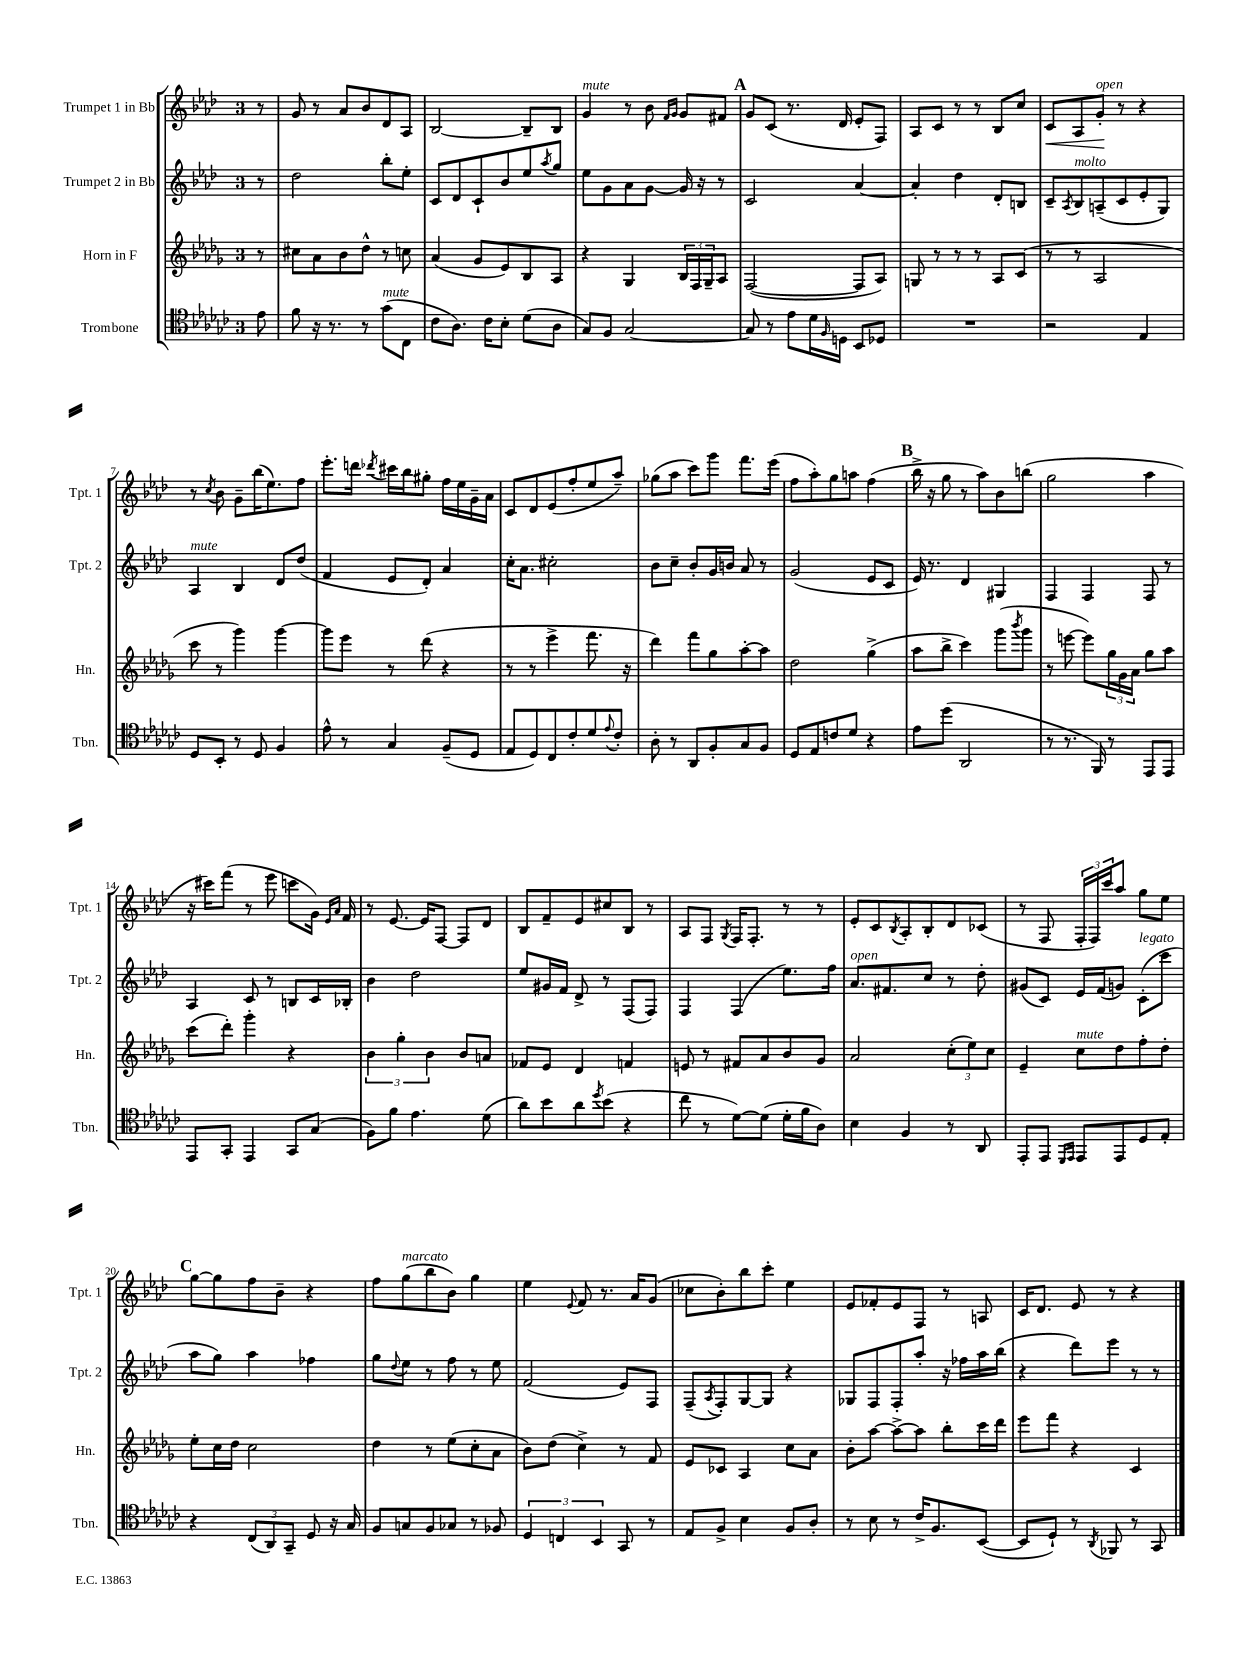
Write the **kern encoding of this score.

**kern	**kern	**kern	**kern	**dynam
*part4	*part3	*part2	*part1	*part1
*staff4	*staff3	*staff2	*staff1	*staff1
*I"Trombone	*I"Horn in F	*I"Trumpet 2 in Bb	*I"Trumpet 1 in Bb	*
*I'Tbn.	*I'Hn.	*I'Tpt. 2	*I'Tpt. 1	*
*clefC4	*clefG2	*clefG2	*clefG2	*
*k[b-e-a-d-g-c-]	*k[b-e-a-d-g-]	*k[b-e-a-d-]	*k[b-e-a-d-]	*
*M3/4	*M3/4	*M3/4	*M3/4	*
=	=	=	=	=
8e-\	8r	8r	8r	.
=1	=1	=1	=1	=1
8f\	8cc#X\L	2dd-\	8g/	.
16r	8a-\	.	8r	.
8.r	.	.	.	.
.	8b-\	.	8a-/L	.
8r	8dd-^^\J	.	8b-/	.
!LO:TX:a:i:t=mute	!	!	!	!
(8g-\L	8r	8bb-'\L	8d-/	.
8C-\J	8ccn\	8ee-'\J	8A-/J	.
=2	=2	=2	=2	=2
8c-\L	(4a-/	8c/L	[2B-/	.
8.A-\J)	.	8d-/	.	.
.	8g-/L	8c`/	.	.
16c-\KL	.	.	.	.
8B-'\J	8e-/)	8b-/	.	.
(8d-\L	8B-/	8ee-/	8B-~/L]	.
.	.	8qaa-/	.	.
8A-\J	8A-/J	8gg/J	8B-/J	.
=3	=3	=3	=3	=3
!	!	!	!LO:TX:a:i:t=mute	!
8G-/L)	4r	8ee-\L	4g/	.
8F/J	.	8g\	.	.
[2G-/	4G-/	8a-\	8r	.
.	.	[8g\J	8b-\	.
.	.	.	16qqf/LL	.
.	.	.	16qqg/JJ	.
.	24B-/LL	16g/]	8g/L	.
.	24F/	.	.	.
.	.	16r	.	.
.	24G-~/J	.	.	.
.	8A-/J	8r	8f#X/J	.
!!LO:REH:place=s1:t=A
=4	=4	=4	=4	=4
8G-/]	([2F/	2c/	8g/L	.
8r	.	.	(8c/J	.
8e-\L	.	.	8.r	.
16d-\L	.	.	.	.
16qqF/	.	.	.	.
16Dn\JJ	.	.	16d-/	.
8BB-/L	8F/L]	[4a-/	8e-'/L	.
8D-X/J	8A-/J)	.	8F/J)	.
=5	=5	=5	=5	=5
2.r	8Gn/	4a-'/]	8A-/L	.
.	8r	.	8c/J	.
.	8r	4dd-\	8r	.
.	8r	.	8r	.
.	8A-/L	8d-'/L	8B-/L	.
.	(8c/J	8Bn/J	8cc/J	.
=6	=6	=6	=6	=6
!	!	!	!	!LO:HP:b
2r	8r	8c~/L	8c/L	<
.	.	8qA-/	.	.
!	!	!LO:TX:a:i:t=molto	!	!
.	8r	8B-/	8A-/	.
!	!	!	!LO:TX:a:i:t=open	!
.	2A-/	(8An~/	8g'/J	.
.	.	8c/	8r	[
4E-/	.	8e-'/	4r	.
.	.	8G/J)	.	.
!!LO:LB:g=z
=7	=7	=7	=7	=7
!	!	!LO:TX:a:i:t=mute	!	!
8D-/L	8ccc\	4A-/	8r	.
.	.	.	8qcc/	.
8BB-'/J	8r	.	8b-\	.
8r	4ggg-\)	4B-/	8g~\L	.
8D-/	.	.	(16bb-\K	.
.	.	.	8.ee-\)	.
4F/	[4ggg-\	8d-/L	.	.
.	.	(8dd-/J	8ff\J	.
=8	=8	=8	=8	=8
8e-^^\	8ggg-\L]	4f/	8.eee-'\L	.
8r	8eee-\J	.	.	.
.	.	.	16dddn\Jk	.
.	.	.	8qddd-X/	.
4G-/	8r	8e-/L	16ccc#X\LL	.
.	.	.	16bb-\J	.
.	(8ddd-\	8d-'/J)	8gg#X'\J	.
(8F~/L	4r	4a-/	16ff\LL	.
.	.	.	16ee-\	.
8D-/J	.	.	16g~\	.
.	.	.	16a-\JJ	.
=9	=9	=9	=9	=9
8E-/L	8r	16cc'\KL	8c/L	.
.	.	8.a-\J	.	.
8D-/)	8r	.	8d-/	.
8C-/	4eee-^\	2cc#X'\	(8e-/	.
8c-'/	.	.	8ff'/	.
8d-/	8.fff\	.	8ee-/	.
8qqe-/	.	.	.	.
8c-'/J	.	.	8aa-~/J)	.
.	16r	.	.	.
=10	=10	=10	=10	=10
8A-'\	4ddd-\)	8b-\L	(8gg-X\L	.
8r	.	8cc~\J	8aa-\J	.
8AA-/L	8fff\L	8b-'/L	8ccc\L)	.
8F'/	8gg-\	16g/L	8ggg\J	.
.	.	16bn/JJ	.	.
8G-/	[8aa-'\	8a-/	8.fff\L	.
8F/J	8aa-\J]	8r	.	.
.	.	.	(16eee-\Jk	.
=11	=11	=11	=11	=11
8D-/L	2dd-\	(2g/	8ff\L	.
8E-/	.	.	8aa-'\)	.
8cn/	.	.	8gg\	.
8d-/J	.	.	8aan\J	.
4r	(4gg-^\	8e-/L	(4ff\	.
.	.	8c/J	.	.
!!LO:REH:place=s1:t=B
=12	=12	=12	=12	=12
8e-\L	8aa-\L	16e-/)	16bb-^\	.
.	.	8.r	16r	.
(8dd-\J	8bb-^\J	.	8gg\	.
2AA-/	4ccc\)	4d-/	8r	.
.	.	.	8aa-\L)	.
.	(8ggg-\L	4G#X/	8b-\	.
.	8qbbb-/	.	.	.
.	8ggg-\J	.	(8bbn\J	.
=13	=13	=13	=13	=13
8r	8r	4F/	2gg\	.
8.r	[8eeen\	.	.	.
.	8eee\L])	4F/	.	.
16FF/)	.	.	.	.
8r	24gg-\L	.	.	.
.	24g-\	.	.	.
.	24a-\JJ	.	.	.
8EE-/L	8gg-\L	8F/	4aa-\	.
8EE-/J	8aa-\J	8r	.	.
!!LO:LB:g=z
=14	=14	=14	=14	=14
8EE-/L	(8ccc\L	4A-/	16r	.
.	.	.	16ccc#X\KL)	.
8GG-'/J	8ddd-'\J)	.	(8fff\J	.
4EE-/	4ggg-'\	8c/	8r	.
.	.	8r	8eee-\	.
8GG-/L	4r	8Bn/L	8cccn\L	.
(8G-/J	.	16c/L	16g\Jk)	.
.	.	.	16qqe-/LL	.
.	.	.	16qqa-/JJ	.
.	.	16B-X'/JJ	16f/	.
=15	=15	=15	=15	=15
8F\L)	6b-\	4b-\	8r	.
8f\J	.	.	[8.e-/	.
.	6gg-'\	.	.	.
4.e-\	.	2dd-\	.	.
.	.	.	16e-/KL]	.
.	6b-\	.	.	.
.	.	.	[8F/J	.
.	8b-/L	.	8F/L]	.
(8d-\	8an/J	.	8d-/J	.
=16	=16	=16	=16	=16
8a-\L)	8f-X/L	8ee-/L	8B-/L	.
8b-\	8e-/J	16g#X/L	8f~/	.
.	.	16f/JJ	.	.
8a-\	4d-/	8d-^/	8e-/	.
8qdd-/	.	.	.	.
(8b-\J	.	8r	8cc#X/	.
4r	4fn/	(8F/L	8B-/J	.
.	.	8F/J)	8r	.
=17	=17	=17	=17	=17
8cc-\	8en/	4F/	8A-/L	.
8r	8r	.	8F/J	.
.	.	.	8qG/	.
[8d-\L)	8f#X/L	(4F/	16F/KL	.
.	.	.	8.F'/J	.
(8d-\J]	8a-/	.	.	.
16d-'\LL	8b-/	8.ee-\L)	8r	.
16f\J	.	.	.	.
8A-\J)	8g-/J	.	8r	.
.	.	16ff\Jk	.	.
=18	=18	=18	=18	=18
!	!	!LO:TX:a:i:t=open	!	!
4B-\	2a-/	8.a-/L	8e-'/L	.
.	.	.	8c/	.
.	.	8.f#X/	.	.
.	.	.	8qB-/	.
4F/	.	.	8A-'/	.
.	.	8cc/J	8B-'/	.
8r	(12cc'\L	8r	8d-/	.
.	12ee-\)	.	.	.
8AA-/	.	8dd-'\	(8c-X/J	.
.	12cc\J	.	.	.
=19	=19	=19	=19	=19
8EE-'/L	4e-~/	(8g#X/L	8r	.
8EE-/J	.	8c/J)	8F/	.
16qqDD-/LL	.	.	.	.
16qqEE-/JJ	.	.	.	.
!	!LO:TX:a:i:t=mute	!	!	!
8EE-/L	8cc\L	16e-/LL	24F'/LL	.
.	.	.	24F/)	.
.	.	(16f/J	.	.
.	.	.	24ccc/J	.
8EE-/	8dd-\	8gn/J)	8aa-/J	.
!	!	!LO:TX:a:i:t=legato	!	!
8D-/	8ff'\	(8c'\L	8gg\L	.
8E-'/J	8dd-'\J	8ccc\J	8ee-\J	.
!!LO:LB:g=z
!!LO:REH:place=s1:t=C
=20	=20	=20	=20	=20
4r	8ee-'\L	8aa-\L	[8gg\L	.
.	16cc\L	8gg\J)	8gg\]	.
.	16dd-\JJ	.	.	.
(12C-/L	2cc\	4aa-\	8ff\	.
12AA-/)	.	.	.	.
.	.	.	8b-~\J	.
12GG-~/J	.	.	.	.
8D-/	.	4ff-X\	4r	.
16r	.	.	.	.
16G-/	.	.	.	.
=21	=21	=21	=21	=21
8F/L	4dd-\	8gg\L	8ff\L	.
.	.	8qqdd-/	.	.
!	!	!	!LO:TX:a:i:t=marcato	!
8Gn/	.	8ee-\J	(8gg\	.
8F/	8r	8r	8bb-\	.
8G-X/J	(8ee-\L	8ff\	8b-\J)	.
8r	8cc'\	8r	4gg\	.
8F-X/	8a-\J	8ee-\	.	.
=22	=22	=22	=22	=22
6D-/	8b-\L)	(2f/	4ee-\	.
.	(8dd-\J	.	.	.
6Cn/	.	.	.	.
.	.	.	8qqe-/	.
.	4cc^\)	.	8f/	.
6BB-/	.	.	.	.
.	.	.	8.r	.
8GG-/	8r	8e-/L)	.	.
.	.	.	16a-/KL	.
8r	8f/	8F/J	(8g/J	.
=23	=23	=23	=23	=23
8E-/L	8e-/L	(8F~/L	8cc-X\L	.
.	.	8qA-/	.	.
8F^/J	8c-X/J	8F'/)	8b-'\)	.
4B-\	4A-/	[8G/	8bb-\	.
.	.	8G/J]	8ccc'\J	.
8F/L	8cc\L	4r	4ee-\	.
8A-'/J	8a-\J	.	.	.
=24	=24	=24	=24	=24
8r	8b-'\L	8G-X/L	8e-/L	.
8B-\	[8aa-\J	8F/	8f-X'/	.
8r	8aa-^\L_	8F'/	8e-/	.
16c-^/KL	8aa-\J]	8aa-'/J	8F/J	.
8.F/	.	.	.	.
.	8bb-'\L	16r	8r	.
.	.	16ff-X\LL	.	.
([8BB-/J	16ccc\L	16aa-\	8An/	.
.	16ddd-\JJ	(16bb-\JJ	.	.
=25	=25	=25	=25	=25
8BB-/L]	8eee-\L	4r	16c/KL	.
.	.	.	8.d-/J	.
8D-`/J)	8fff\J	.	.	.
8r	4r	8ddd-\L)	8e-/	.
8qAA-/	.	.	.	.
8FF-X/	.	8eee-\J	8r	.
8r	4c/	8r	4r	.
8GG-/	.	8r	.	.
==	==	==	==	==
*-	*-	*-	*-	*-
